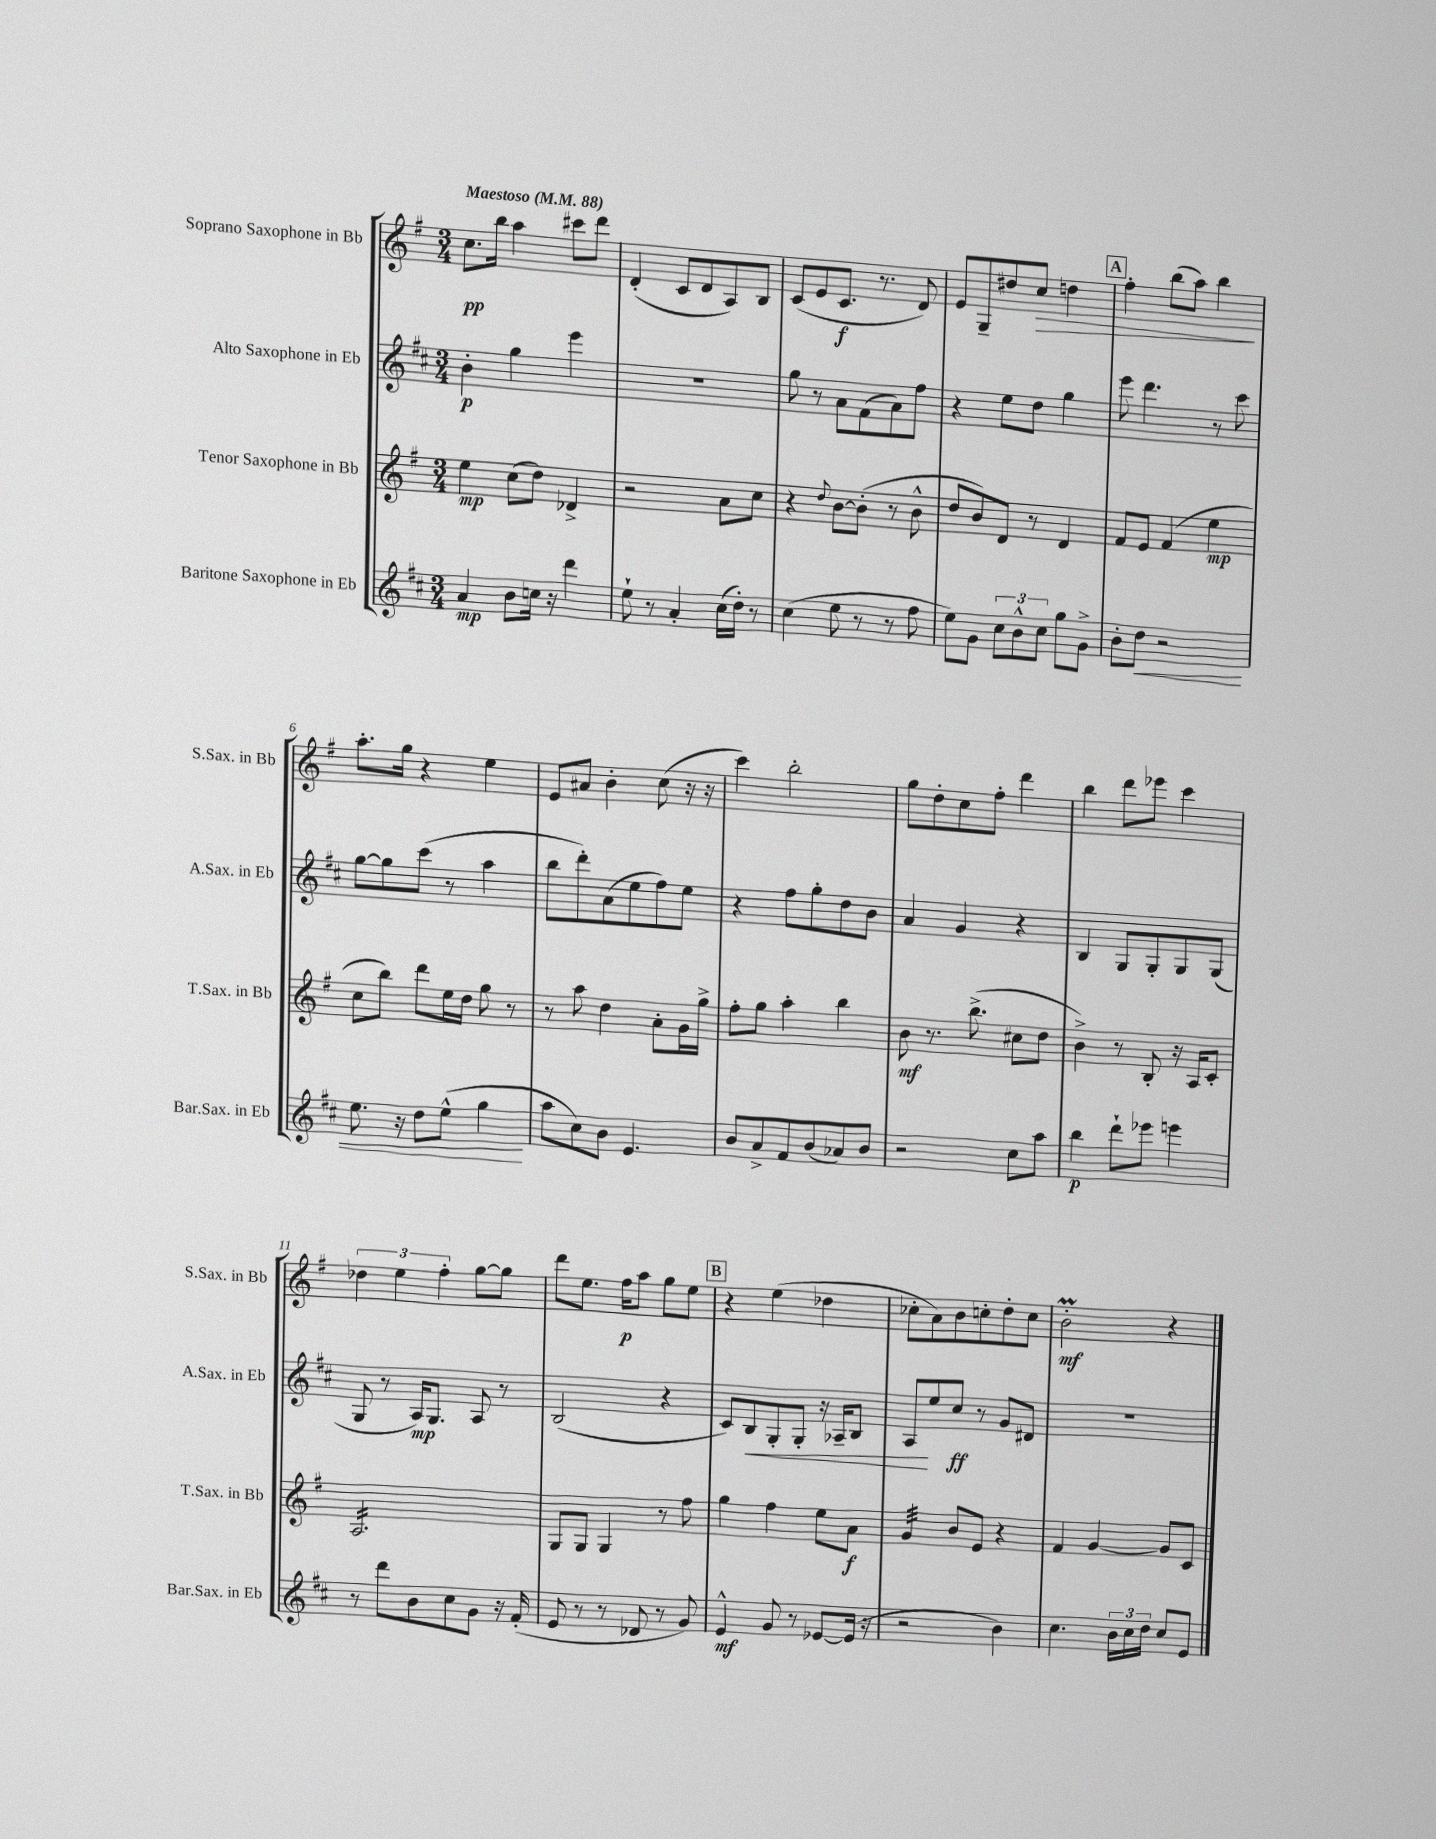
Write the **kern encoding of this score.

**kern	**kern	**kern	**kern
*staff4	*staff3	*staff2	*staff1
*clefG2	*clefG2	*clefG2	*clefG2
*k[f#c#]	*k[f#]	*k[f#c#]	*k[f#]
*M3/4	*M3/4	*M3/4	*M3/4
*MM88	*MM88	*MM88	*MM88
4a/	4ee\	4b'\	8.cc\L
.	.	.	16bb\Jk
8b\L	(8cc\L	4gg\	4aa\
16cc\Jk	8dd\J)	.	.
16r	.	.	.
4ddd\	4d-^/	4eee\	8ccc#\L
.	.	.	8ddd\J
=	=	=	=
8ee`\	2r	2.r	(4d'/
8r	.	.	.
4a'/	.	.	8c/L
.	.	.	8d/
(16cc#\LL	8a\L	.	8A/)
16dd'\JJ)	.	.	.
8r	8cc\J	.	8B/J
=	=	=	=
(4cc#\	4r	8gg\	(8c/L
.	.	8r	8e/
.	8qqdd/	.	.
8ee\	[8b\L	8a\L	8.c/J
8r	(8b'\]J	(8f#\	.
.	.	.	8.r
8r	8r	8a\)	.
8ff#\	8b^^\	8ff#\J	8d/)
=	=	=	=
8ee\L)	8dd/L	4r	8e/L
8g\J	8b/)	.	8G~/
12cc#\L	8d/J	8ee\L	8dd#/
12b^^\	.	.	.
.	8r	8dd\J	8cc/J
12cc#\J	.	.	.
8gg\L	4d/	4gg\	4dd\
8g^\J	.	.	.
=	=	=	=
8b'\L	8f#/L	8eee\	4ff#'\
8dd\J	8e/J	4.ddd\	.
2r	(4f#/	.	(8bb\L
.	.	.	8aa\J)
.	4ee\	8r	4bb\
.	.	8ccc#\	.
=	=	=	=
8.ee\	8cc\L	[8gg\L	8.aa'\L
.	8bb\J)	8gg\]	.
16r	.	.	16gg\Jk
8dd\L	8ddd\L	(8ccc#\J	4r
(8ee^^\J	16ee\L	8r	.
.	16dd\JJ	.	.
4gg\	8gg\	4aa\	4ee\
.	8r	.	.
=	=	=	=
8aa\L	8r	8bb\L	8e/L
8cc#\)	8aa\	8ddd'\)	8a#/J
8b\J	4dd\	(8a\	4b'\
4.e/	.	8ee\	.
.	8a'\L	8ff#\)	(8cc\
.	16g\L	8ee\J	16r
.	16gg^\JJ	.	16r
=	=	=	=
8b/L	8ff#'\L	4r	4ccc\)
8a^/	8gg\J	.	.
8f#/	4aa'\	8ff#\L	2bb'\
(8b/	.	8gg'\	.
8a-/)	4bb\	8dd\	.
8b/J	.	8b\J	.
=	=	=	=
2r	8b\	4a/	8gg\L
.	8.r	.	8dd'\
.	.	4g/	8cc\
.	(8.bb^\	.	.
.	.	.	8ff#'\J
8cc#\L	8cc#\L	4r	4ddd\
8aa\J	8dd\J	.	.
=	=	=	=
4bb\	4b^\)	4B/	4bb\
8ddd`\L	8r	8G/L	8ddd\L
8eee-\J	8B'/	8G'/	8eee-\J
4eee\	16r	8G/	4ccc\
.	16A/LK	.	.
.	8c'/J	(8G/J	.
=	=	=	=
8r	2.A/	8G/	6dd-\
8ddd\L	.	8r	.
.	.	.	6ee\
8b\	.	16A/LK)	.
.	.	8.G/J	.
.	.	.	6ff#'\
8cc#\	.	.	.
8g\J	.	8A/	[8gg\L
16r	.	8r	8gg\]J
(16f#'/	.	.	.
=	=	=	=
8e/	8G/L	(2B/	8ddd\L
8r	8G/J	.	8.ee\J
8r	4G/	.	.
.	.	.	16ff#\LK
8d-/	.	.	8aa\J
8r	8r	4r	8gg\L
8g/)	8ff#\	.	8ee\J
=	=	=	=
4e^^/	4gg\	8c#/L)	4r
.	.	8B/	.
8g/	4ff#\	8G'/	(4ee\
8r	.	8G'/J	.
[8e-/L	8ee\L	16r	4dd-\
.	.	16A-~/LK	.
(16e-/]Jk	8a\J	8B/J	.
16r	.	.	.
=	=	=	=
2r	4g/	8A/L	8cc-'\L
.	.	8ee/	8a\)
.	8b/L	8cc#/J	8b\
.	8e/J	8r	8cc'\
4b\)	4r	8g/L	8dd'\
.	.	8d#/J	8cc\J
=	=	=	=
4.cc#\	4f#/	2.r	2b'\
.	[4g/	.	.
24b\LL	.	.	.
24cc#\	.	.	.
24dd\JJ	.	.	.
8cc#/L	8g/]L	.	4r
8e/J	8c/J	.	.
==	==	==	==
*-	*-	*-	*-
